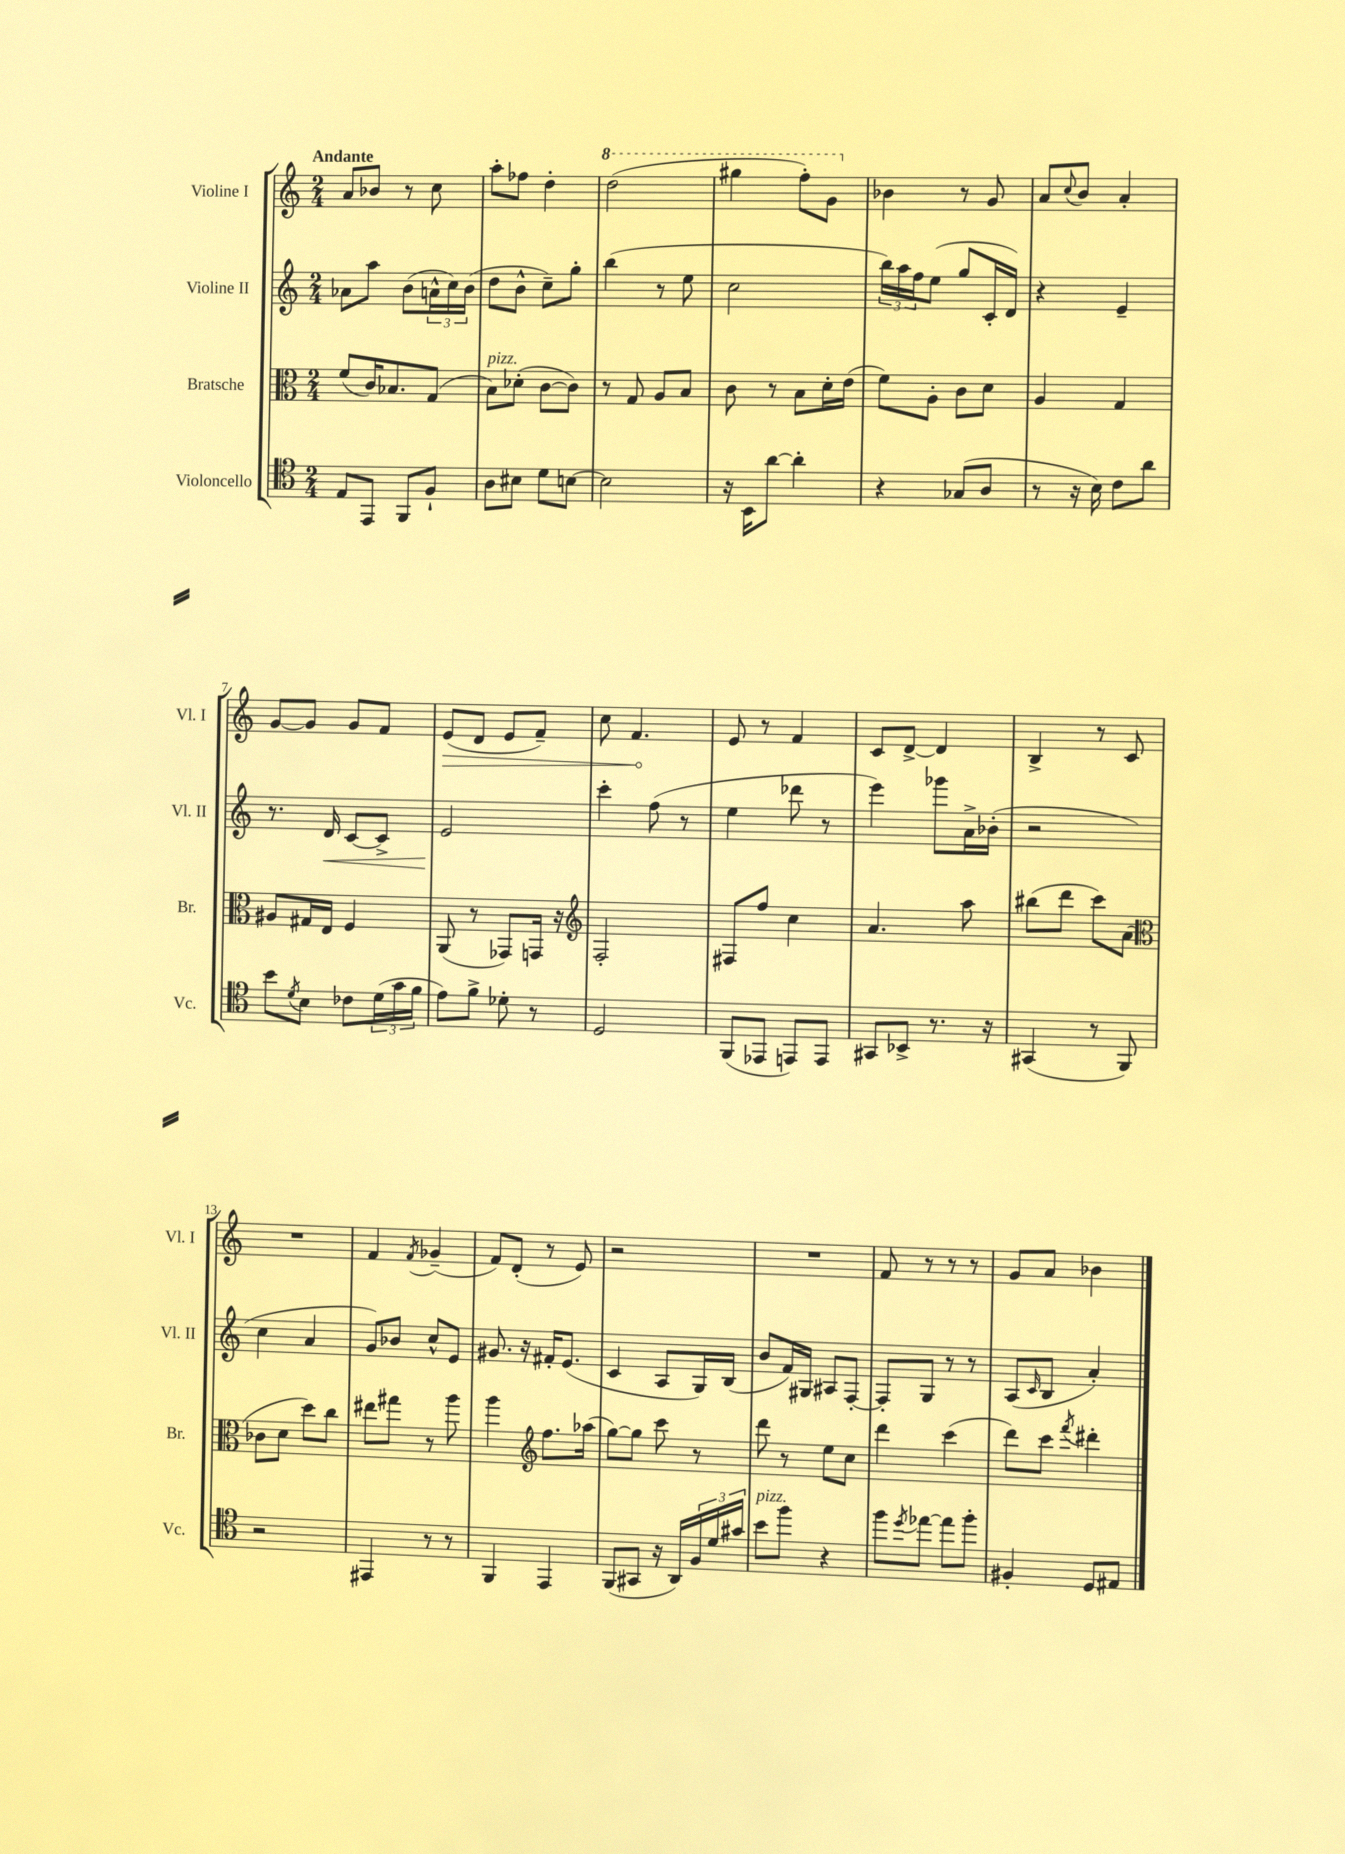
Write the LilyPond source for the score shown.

<<
\new StaffGroup <<
\new Staff = "s0" \with { instrumentName = "Violine I" shortInstrumentName = "Vl. I" } {
    \clef treble \key c \major \numericTimeSignature \time 2/4 \tempo "Andante"
    a'8 bes'8 r8 c''8 |
    a''8-. fes''8 d''4-. |
    \ottava #1 d'''2( |
    gis'''4 f'''8-.) g''8 \ottava #0 |
    bes'4 r8 g'8 |
    a'8 \appoggiatura { c''8 } b'8 a'4-. |
    g'8~ g'8 g'8 f'8 |
    \once \override Hairpin.circled-tip = ##t e'8\>( d'8 e'8 f'8--) |
    c''8 f'4.\! |
    e'8 r8 f'4 |
    c'8 d'8~-> d'4 |
    b4-> r8 c'8 |
    R2 |
    f'4 \acciaccatura { f'8 } ges'4--( |
    f'8) d'8-.( r8 e'8) |
    r2 |
    R2 |
    f'8 r8 r8 r8 |
    g'8 a'8 bes'4 \bar "|." |
}
\new Staff = "s1" \with { instrumentName = "Violine II" shortInstrumentName = "Vl. II" } {
    \clef treble \key c \major \numericTimeSignature \time 2/4
    aes'8 a''8 b'8( \tuplet 3/2 { a'16-^ c''16) b'16( } |
    d''8 b'8-^ c''8--) g''8-. |
    b''4( r8 e''8 |
    c''2 |
    \tuplet 3/2 { b''16) a''16 f''16 } e''8( g''8 c'16-. d'16) |
    r4 e'4-- |
    r8. d'16\< c'8~ c'8-> |
    e'2\! |
    c'''4-. f''8( r8 |
    e''4 des'''8 r8 |
    e'''4) ges'''8 a'16-> bes'16-.( |
    r2 |
    c''4 a'4 |
    g'8) bes'8 c''8-^ e'8 |
    gis'8. r16 fis'16-. e'8.( |
    c'4 a8 g16) b16( |
    b'8 f'16) gis16 ais8 f8~-. |
    f8-. g8 r8 r8 |
    a8( \grace { c'16 } b8 a'4-.) \bar "|." |
}
\new Staff = "s2" \with { instrumentName = "Bratsche" shortInstrumentName = "Br." } {
    \clef alto \key c \major \numericTimeSignature \time 2/4
    f'8( c'16) bes8. g8( |
    b8^\markup { \italic "pizz." }) des'8-.( c'8~ c'8) |
    r8 g8 a8 b8 |
    c'8 r8 b8 d'16-. e'16( |
    f'8) a8-. c'8 d'8 |
    a4 g4 |
    ais8 gis16 e16 f4 |
    a,8( r8 ges,8) g,16 r16 |
    \clef treble f2-. |
    fis8 f''8 c''4 |
    a'4. a''8 |
    bis''8( d'''8 c'''8) a'8( |
    \clef alto ces'8 d'8 d''8) c''8 |
    eis''8 gis''8 r8 a''8 |
    a''4 \clef treble f''8. aes''16( |
    g''8~) g''8 c'''8 r8 |
    d'''8 r8 e''8 c''8 |
    d'''4 c'''4( |
    d'''8) c'''8 \acciaccatura { f'''8 } dis'''4-. \bar "|." |
}
\new Staff = "s3" \with { instrumentName = "Violoncello" shortInstrumentName = "Vc." } {
    \clef tenor \key c \major \numericTimeSignature \time 2/4
    e8 e,8 f,8 f8-! |
    a8 bis8 d'8 b8~ |
    b2 |
    r16 b,16 a'8~ a'4-. |
    r4 ges8( a8 |
    r8 r16 b16) c'8 a'8 |
    b'8 \acciaccatura { d'8 } b8 ces'8 \tuplet 3/2 { d'16( g'16 f'16 } |
    e'8) f'8-> des'8-. r8 |
    d2 |
    f,8( ees,8 e,8) e,8 |
    gis,8 bes,8-> r8. r16 |
    gis,4( r8 f,8) |
    r2 |
    eis,4 r8 r8 |
    f,4 e,4 |
    f,8( gis,8 r16 a,16) \tuplet 3/2 { f16 d'16 gis'16 } |
    b'8^\markup { \italic "pizz." } f''8 r4 |
    f''8 \acciaccatura { d''8 } ees''8~ ees''8 f''8-. |
    fis4-. d8 eis8 \bar "|." |
}
>>
>>
